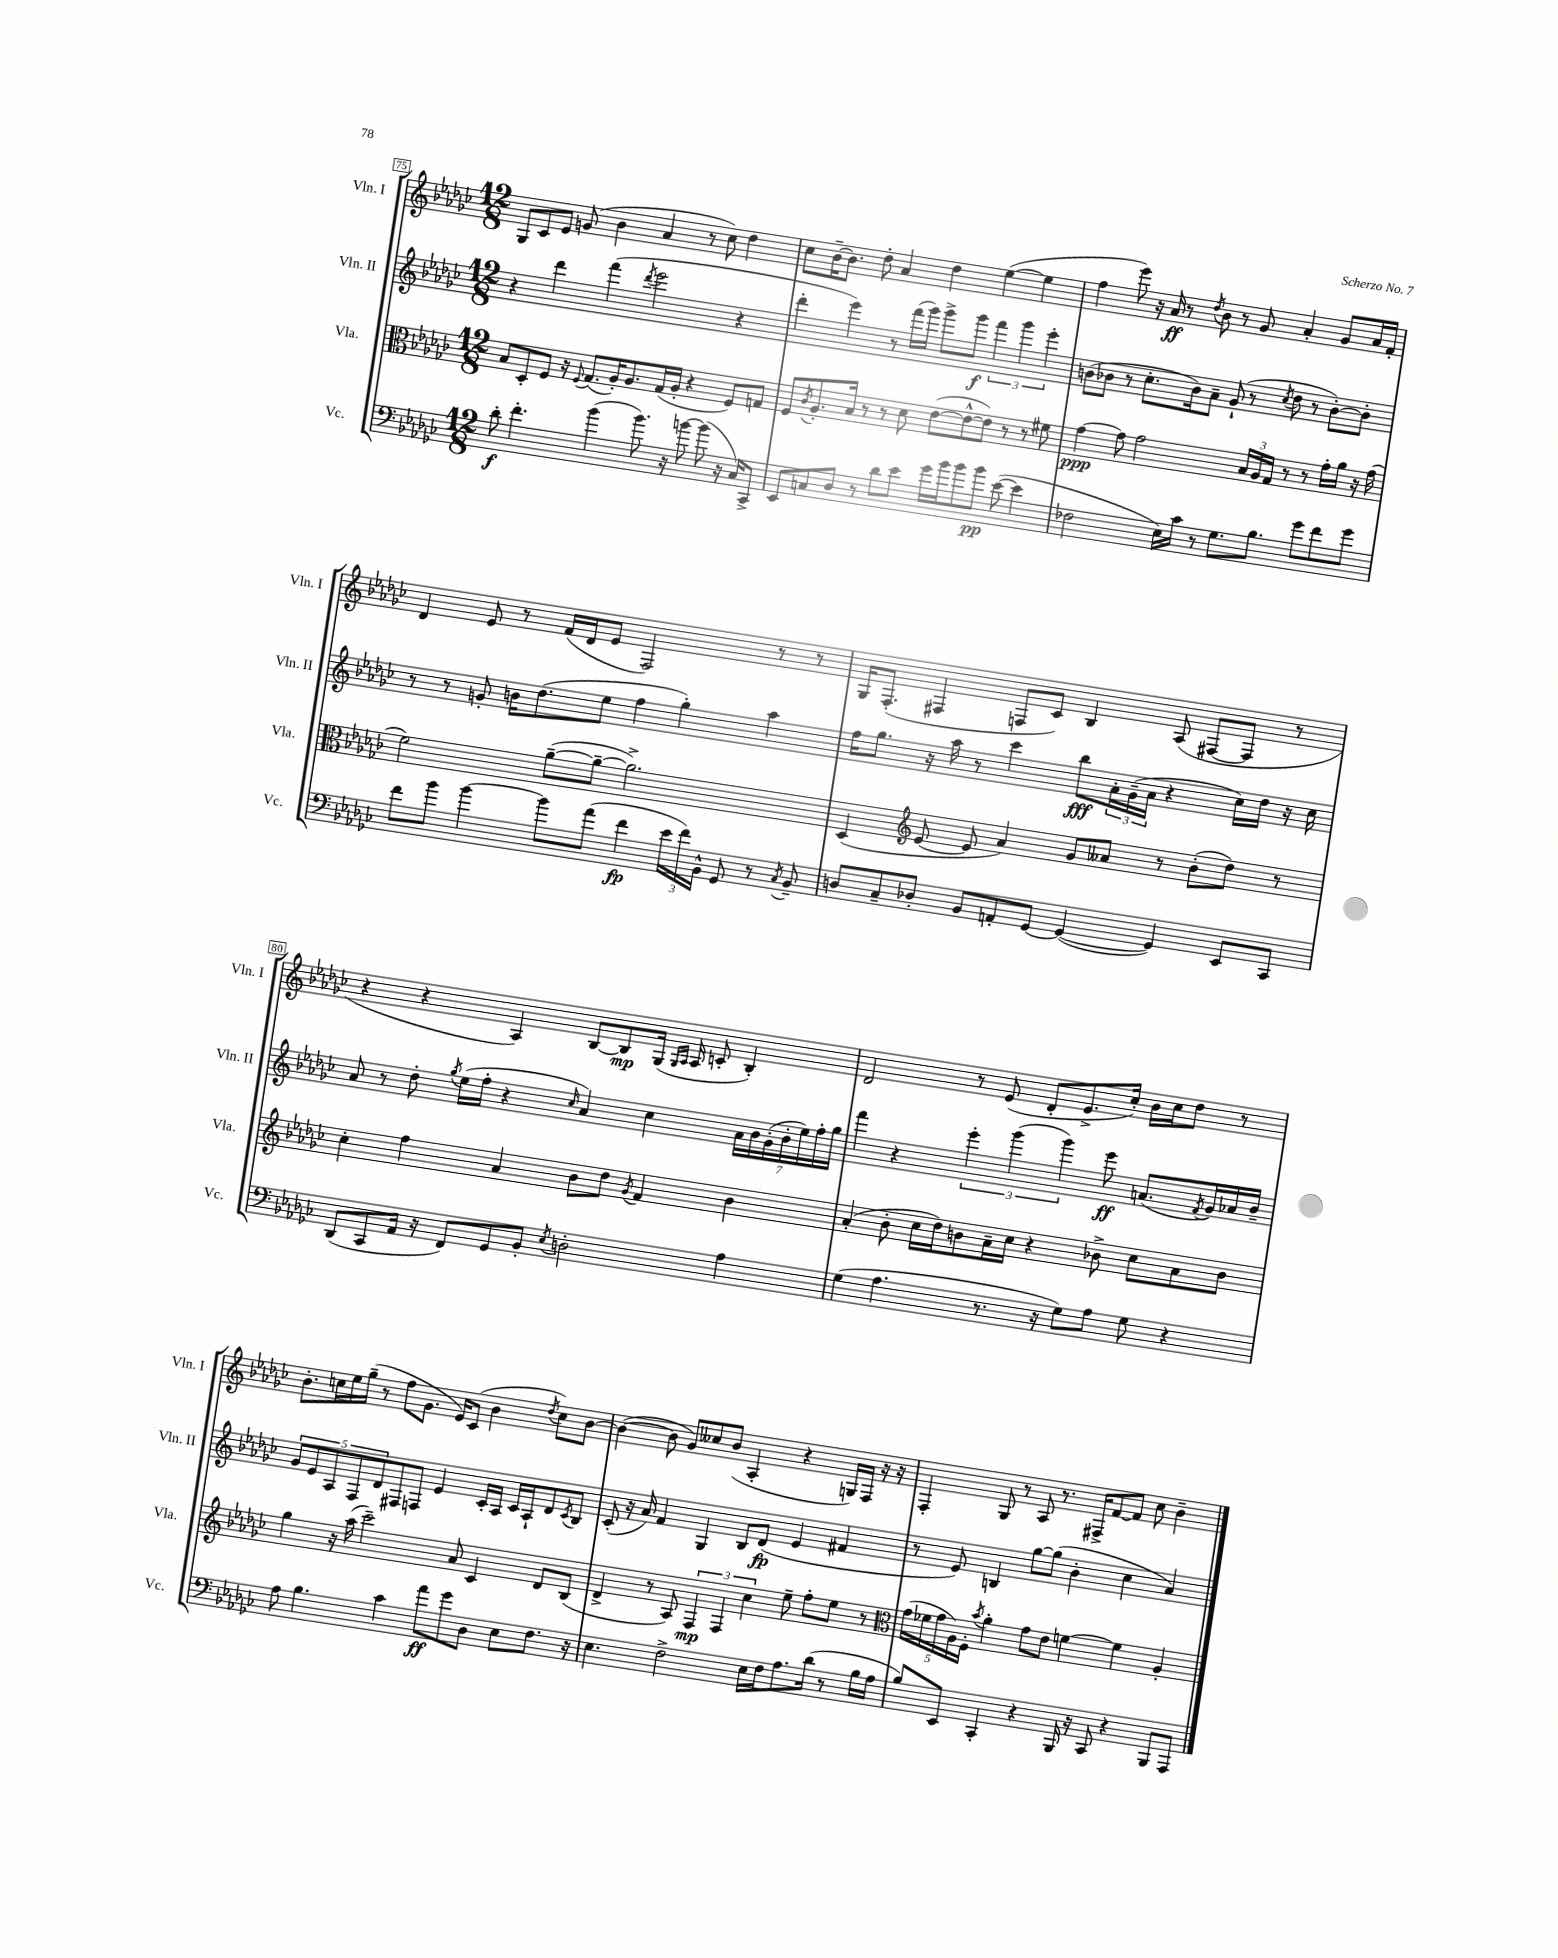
<<
\new StaffGroup <<
\new Staff = "s0" \with { instrumentName = "Vln. I" shortInstrumentName = "Vln. I" } {
    \clef treble \key ges \major \numericTimeSignature \time 12/8
    ges8 ces'8 ees'8 g'8( bes'4 aes'4 r8 ces''8) des''4 |
    ces''8 bes'16~-- bes'8. des''8-. aes'4 des''4 ees''4~( ees''4 |
    f''4 ees'''8) r16 aes'16\ff r8 \acciaccatura { des''8 } bes'8 r8 ges'8 aes'4-. ges'8 aes'16 f'16-. |
    des'4 ees'8 r8 f'16( des'16 ees'8 f2) r8 r8 |
    ges16 f8.-.( fis4 f8 ces'8) bes4 aes8( fis8~ fis8 r8 |
    r4 r4 aes4) bes8~ bes8\mp ges16( \grace { ges16 aes16 } aes16 c'8-. bes4-.) |
    des'2 r8 ees'8( des'8-. ees'8.-> ces''16-.) bes'16 ces''16 des''8 r8 |
    bes'8.-. c''16 ees''16 ges''16--( r8 f''8 ges'8. ees'16) ces'8( bes'4 \acciaccatura { des''8 } c''8) bes'8~ |
    bes'4~( bes'8 ges'8) ceses''8 bes'8( aes4-. r4 g16) f16 r16 r16 |
    f4-. ges8 r8 aes8 r8. fis16-> f'8~ f'8 ces''8 bes'4-- \bar "|." |
}
\new Staff = "s1" \with { instrumentName = "Vln. II" shortInstrumentName = "Vln. II" } {
    \clef treble \key ges \major \numericTimeSignature \time 12/8
    r4 des'''4 f'''4( \acciaccatura { des'''8 } ees'''2 r4 |
    des'''4-. ees'''4) r8 f'''16( ges'''16) ges'''8-> ges'''8\f \tuplet 3/2 { f'''4 ges'''4 ees'''4-. } |
    b'8( bes'8 r8 ces''8.-. bes'16) aes'8-- ges'8-!( r8 \acciaccatura { ces''8 } des''8 r8 bes'8~-.) bes'8-. |
    r8 r8 g'8-. b'16 des''8.( ees''8 f''4 ges''4-.) aes''4 |
    f''16 ges''8. r16 aes''16 r8 ces'''4 bes''8\fff \tuplet 3/2 { aes'16-. ges'16--( aes'16 } r4 ces''16) des''16 r16 ces''16 |
    aes'8 r8 des''8-. \acciaccatura { ges''8 } ees''16( f''16-. r4 \grace { ces''16 } aes'4) ces''4 \tuplet 7/4 { aes'16 bes'16 ges'16-.( bes'16-. ees''16) f''16-. ges''16 } |
    f'''4 r4 \tuplet 3/2 { ees'''4-. ges'''4( ges'''4) } ees'''8\ff a'8.( \acciaccatura { f'8 } ges'16) aes'16 bes'16-- |
    \tuplet 5/4 { ges'8 ees'8 aes8 f8 des'8 } fis8 f8 ees'4 ces'16-. aes16 ces'16 aes16-! des'8 \acciaccatura { ces'8 } bes8 |
    ces'8-.( r16 aes'16) f'4 ges4 bes8 des'8\fp( ees'4 fis'4 |
    r8 ees'8) b4 ges''8~ ges''8( bes'4-. ces''4 aes'4) \bar "|." |
}
\new Staff = "s2" \with { instrumentName = "Vla." shortInstrumentName = "Vla." } {
    \clef alto \key ges \major \numericTimeSignature \time 12/8
    bes8 des8-. f8 r16 \appoggiatura { f8 } ges8.( aes16-.) aes8. ges16( aes16-. r4 f8) g8 |
    f8 \acciaccatura { ces'8 } aes8.-. bes16 r8 r8 des'8 ees'8~( ees'8~-^ ees'8) r8 r8 fis'8 |
    ges'4~\ppp ges'8 ges'2 \tuplet 3/2 { bes16 aes16 ges16 } r8 r8 ges'16-. aes'16 r16 ges'16( |
    f'2) aes'8~--( aes'8~-- aes'2.->) |
    des4( \clef treble ees'8~ ees'8 aes'4) ges'8 aeses'8 r8 bes'8-.( des''8) r8 |
    ces''4-. f''4 aes'4 bes'8 des''8 \acciaccatura { ges'8 } f'4 bes'4 |
    aes'4-.( bes'8-. ces''16 des''16) b'8 aes'16-- ces''16 r4 bes'8-> ces''8 aes'8 bes'8 |
    ges''4 r16 aes''16( ces'''2--) aes'8 ces'4 des'8 bes8( |
    des'4-> r8 aes8) \tuplet 3/2 { f4\mp f4 ces''4 } ees''8-- f''8-. ees''8 r8 |
    \clef alto \tuplet 5/4 { ges'16( fes'16 ges'16 aes16) f16-. } \acciaccatura { bes'8 } aes'4-. ges'8 ees'8 f'4~ f'4 aes4-. \bar "|." |
}
\new Staff = "s3" \with { instrumentName = "Vc." shortInstrumentName = "Vc." } {
    \clef bass \key ges \major \numericTimeSignature \time 12/8
    des'8-.\f f'4.-. bes'4( bes'8.) r16 b'8~ b'8( r16 ces16) ces,8-> |
    ees,8 c8 des8 r8 des'8 ees'8 ges'16 bes'16 bes'8 bes'8\pp ees'8~( ees'4 |
    fes2 ees16) ces'16 r8 ges8. bes8. ges'8 f'8 ges'8 |
    f'8 bes'8 bes'4~ bes'8 aes'8( f'4\fp \tuplet 3/2 { ees'16 f'16) bes,16-^ } ges,8 r8 \acciaccatura { ces8 } bes,8-- |
    d8 ces8-- des8-. bes,8 a,8-. ges,8~ ges,4~( ges,4) ees,8 ces,8 |
    des,8( ces,8 aes,16 r16 f,8) ges,8 bes,8-. \acciaccatura { ees8 } d2-. aes4 |
    ges4( aes4. r8. r16 ges8) aes8 ges8 r4 |
    aes8 bes4. ces'4 aes'8\ff ges'8 des8 ees8 f8. r16 |
    ees4. f2-> ees16 f16 aes8. des'16( r8 bes16 aes16 |
    bes8) ees,8 ces,4-. r4 bes,,16 r16 ces,8 r4 bes,,8 aes,,8 \bar "|." |
}
>>
>>
\layout { \context { \Score currentBarNumber = #75 \override BarNumber.break-visibility = ##(#f #t #t) barNumberVisibility = #(every-nth-bar-number-visible 5) \override BarNumber.stencil = #(make-stencil-boxer 0.1 0.3 ly:text-interface::print) } }
